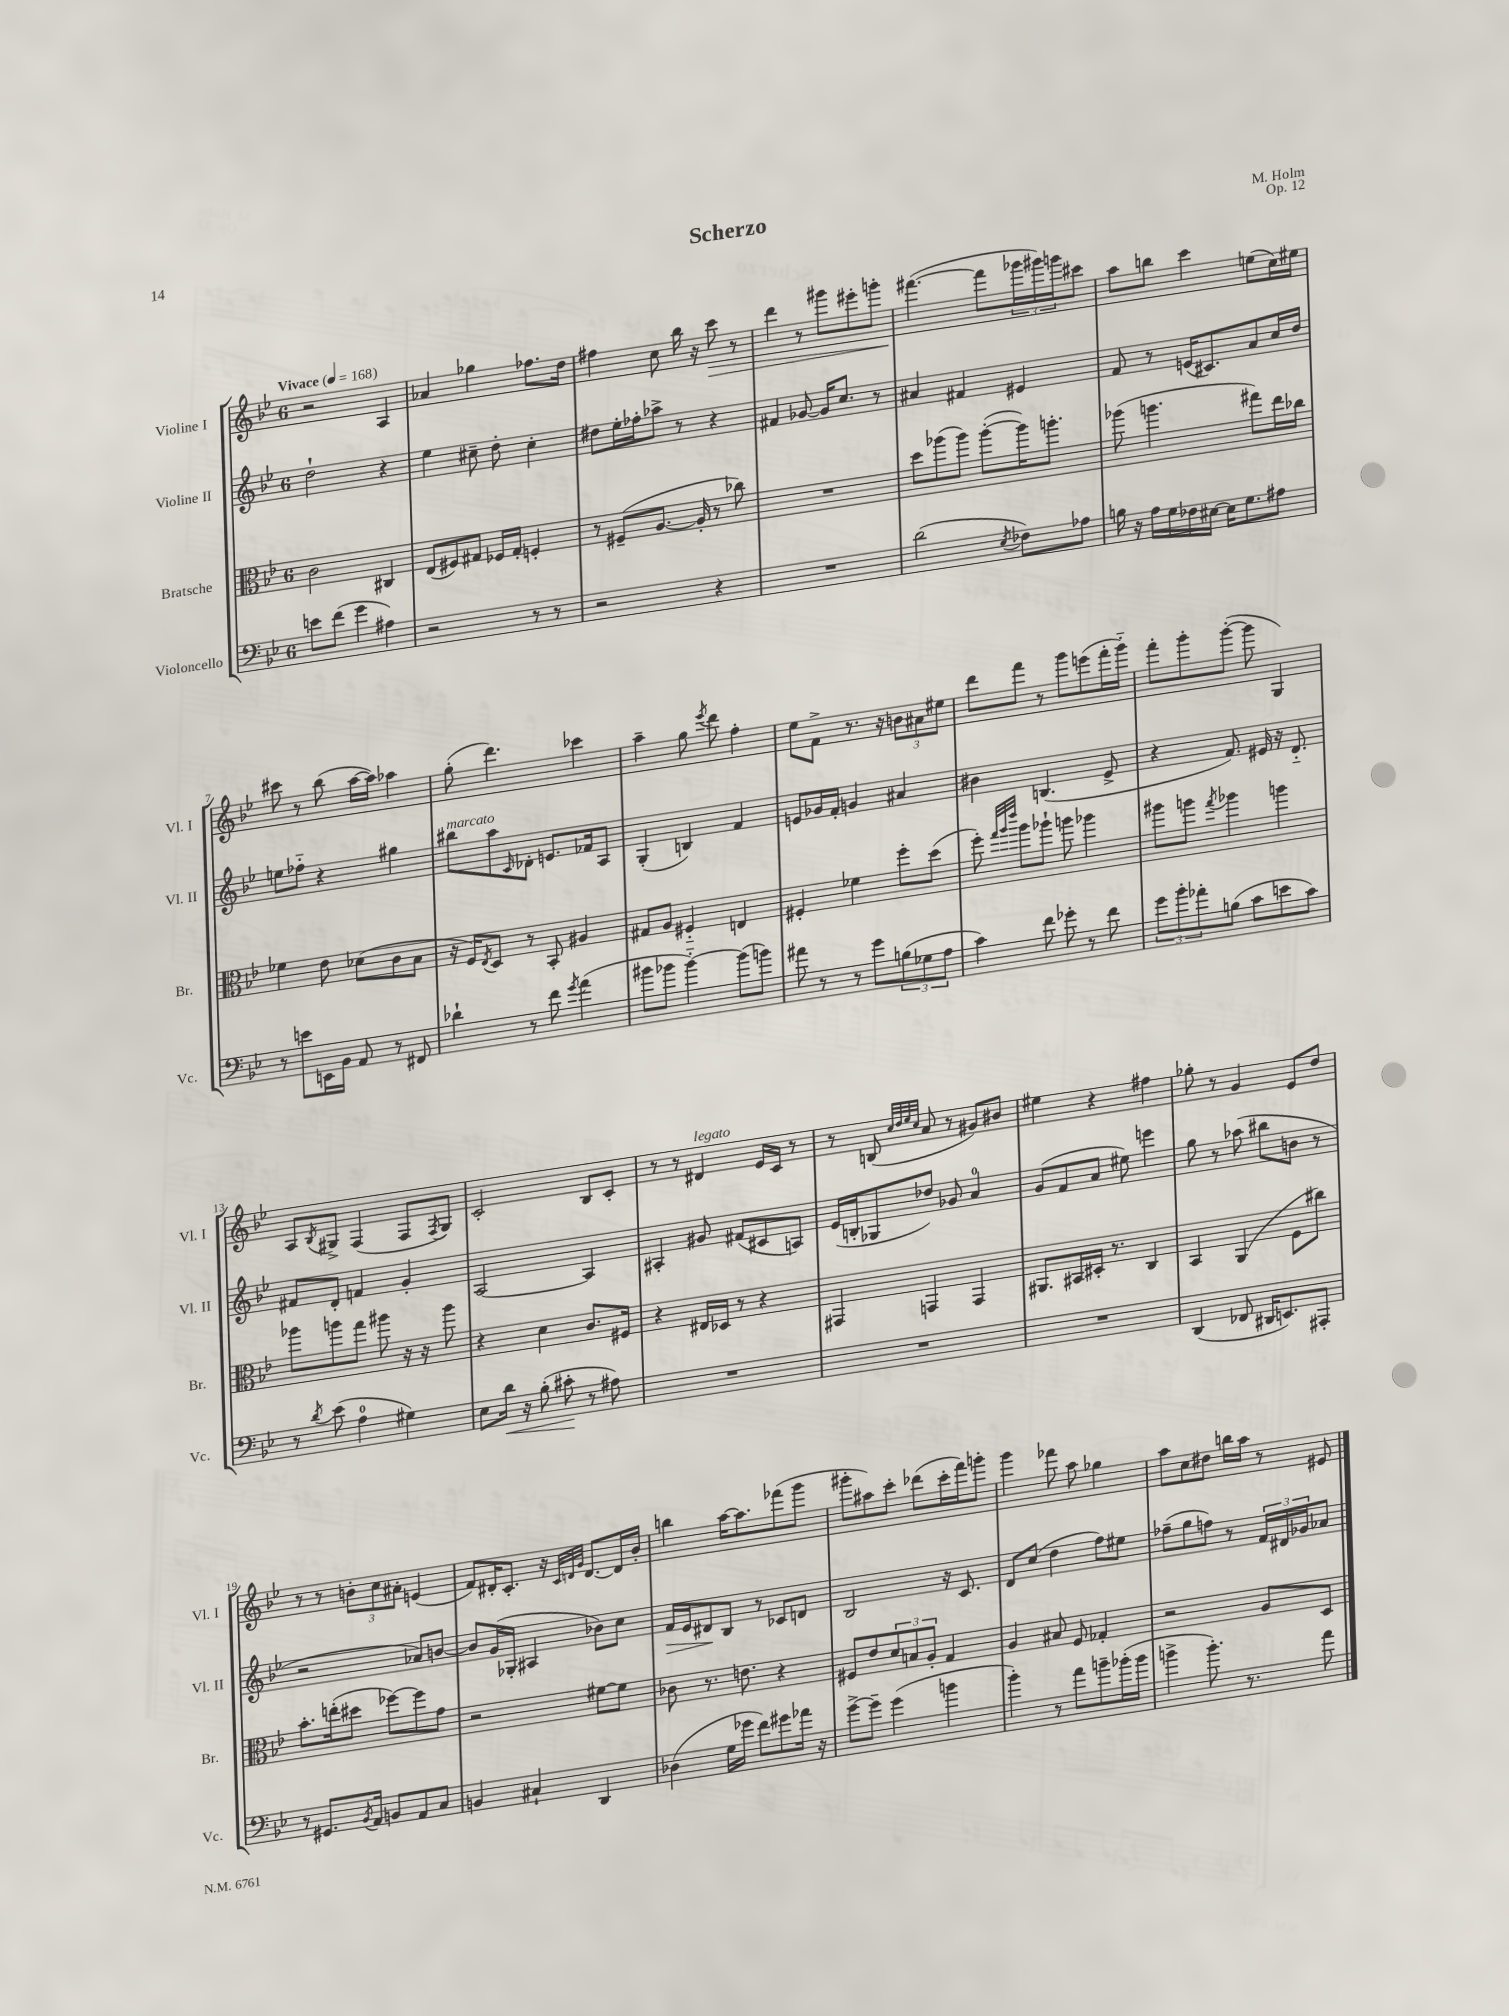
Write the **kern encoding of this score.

**kern	**dynam	**kern	**kern	**dynam	**kern	**dynam
*part4	*part4	*part3	*part2	*part2	*part1	*part1
*staff4	*staff4	*staff3	*staff2	*staff2	*staff1	*staff1
*I"Violoncello	*	*I"Bratsche	*I"Violine II	*	*I"Violine I	*
*I'Vc.	*	*I'Br.	*I'Vl. II	*	*I'Vl. I	*
*clefF4	*	*clefC3	*clefG2	*	*clefG2	*
*k[b-e-]	*	*k[b-e-]	*k[b-e-]	*	*k[b-e-]	*
*M6/8	*	*M6/8	*M6/8	*	*M6/8	*
*MM168	*	*MM168	*MM168	*	*MM168	*
=1	=1	=1	=1	=1	=1	=1
!	!	!	!	!	!LO:TX:a:B:t=Vivace	!
8en\L	.	2c\	2dd`\	.	2r	.
(8f\J	.	.	.	.	.	.
4g\	.	.	.	.	.	.
4A#X\)	.	4C#X/	4r	.	4A/	.
=2	=2	=2	=2	=2	=2	=2
2r	.	(8E-/L	4ee-\	.	4a-X/	.
.	.	8F#X/)	.	.	.	.
.	.	8G#X/J	8cc#X~\	.	4gg-X\	.
.	.	16F-X/LL	8dd'\	.	.	.
.	.	16G#'/JJ	.	.	.	.
8r	.	4Fn'/	4cc#'\	.	8.ff-X\L	.
8r	.	.	.	.	.	.
.	.	.	.	.	16dd\Jk	.
=3	=3	=3	=3	=3	=3	=3
2r	.	8r	8dd#X\L	.	4ff#X\	.
.	.	(8F#X~/L	16ee-'\L	.	.	.
.	.	.	16ff-X'\J	.	.	.
.	.	[8.A/J	8aa-X^\J	.	8cc\	.
.	.	.	8r	.	16bb-\	.
.	.	16A'/]	.	.	16r	.
!	!	!	!	!	!	!LO:HP:b
4r	.	8r	4r	.	8ccc\	>
.	.	8cc-X\)	.	.	8r	.
=4	=4	=4	=4	=4	=4	=4
2.r	.	2.r	4f#X/	.	4ddd\	.
.	.	.	[8g-X/	.	8r	.
.	.	.	16g-/KL]	.	8ggg#X\L	.
.	.	.	8.cc/J	.	.	.
.	.	.	.	.	8eee#X'\	.
.	.	.	8r	.	8gggn'\J	.
=5	=5	=5	=5	=5	=5	=5
(2d\	.	8dd\L	4a#X/	.	([4.fff#X\	.
.	.	(8aa-X\	.	.	.	.
.	.	8aa-\J)	4f#X/	.	.	.
.	.	([8aa-'\L	.	.	8fff#\L]	]
8qE-/	.	.	.	.	.	.
8F-X\L)	.	16aa-\K])	4e#X/	.	24ggg-X\L	.
.	.	.	.	.	24ggg#X\)	.
.	.	8.aan'\J	.	.	.	.
.	.	.	.	.	24gggn\J	.
8A-X\J	.	.	.	.	8ccc#X\J	.
=6	=6	=6	=6	=6	=6	=6
16Bn\	.	(8aa-X\	8f/	.	8aa\L	.
16r	.	.	.	.	.	.
16A\LL	.	4.aan\	8r	.	8bbn\J	.
16G\	.	.	.	.	.	.
16F-X\	.	.	(16en/KL	.	4ccc\	.
[16E#X\JJ	.	.	8.c#X/)	.	.	.
16E#\KL]	.	.	.	.	.	.
8.G\	.	.	.	.	.	.
.	.	8gg#X\L)	8a/	.	(8een\L	.
8A#X\J	.	16ee-\L	16cc/L	.	16cc\L)	.
.	.	16cc-X\JJ	16dd/JJ	.	16ee#X\JJ	.
!!LO:LB:g=z
=7	=7	=7	=7	=7	=7	=7
8r	.	4f-X\	8een\L	.	8ccc#X\	.
8en\L	.	.	8ff-X\J	.	8r	.
16EEn\L	.	8e-\	4r	.	(8bb-\	.
16BB-\JJ	.	.	.	.	.	.
8AA/	.	(8d-X\L	.	.	[16aa\LL	.
.	.	.	.	.	16aa\JJ])	.
8r	.	8c\	4gg#X\	.	4aa-X\	.
8FF#X/	.	8B-\J	.	.	.	.
=8	=8	=8	=8	=8	=8	=8
!	!	!	!LO:TX:a:i:t=marcato	!	!	!
4d-X`\	.	16r	8bb#X\L	.	(8gg'\	.
.	.	16F/KL)	.	.	.	.
.	.	8qE-/	.	.	.	.
.	.	8D/J	8aa\	.	4.ddd\)	.
.	.	.	16qqc/	.	.	.
8r	.	8r	8d-X'\J	.	.	.
8f\	.	8BB-'/	8.en/L	.	.	.
8qg/	.	.	.	.	.	.
(4a\	.	4A#X/	.	.	4ccc-X\	.
.	.	.	16f-X/k	.	.	.
.	.	.	8A/J	.	.	.
=9	=9	=9	=9	=9	=9	=9
8b#X\L	.	8G#X/L	(4G'/	.	4aa~\	.
8b-X\J	.	8A/J	.	.	.	.
[4b-\)	.	4F#X/	4Bn/)	.	8gg\	.
.	.	.	.	.	8qeee-/	.
.	.	.	.	.	8ddd\	.
(8b-\L]	.	4En/	4f/	.	4ff'\	.
8bn\J)	.	.	.	.	.	.
=10	=10	=10	=10	=10	=10	=10
8a#X\	.	4F#X'/	8en/L	.	8ee-\L	.
8r	.	.	16g-X/L	.	8f^\J	.
.	.	.	16f'/JJ	.	.	.
8r	.	4f-X\	4gn/	.	8.r	.
8g\L	.	.	.	.	.	.
.	.	.	.	.	16r	.
(12Bn\	.	8ff'\L	4a#X/	.	12bn\L	.
12G-X\	.	.	.	.	12a#X\	.
.	.	(8dd\J	.	.	.	.
12A\J	.	.	.	.	12ee#X\J	.
=11	=11	=11	=11	=11	=11	=11
4c\)	.	8ff'\)	4b#X\	.	8ddd\L	.
.	.	32qqgg/LLL	.	.	.	.
.	.	32qqaa/	.	.	.	.
.	.	32qqeee-/JJJ	.	.	.	.
.	.	8aa\L	.	.	8fff\J	.
8f\	.	8aa-X`\J	(4.Bn/	.	8r	.
8g-X'\	.	8aan\	.	.	8ggg\L	.
8r	.	4aa-X\	.	.	(8eeen\	.
8f\	.	.	8e-^/	.	16fff'\L	.
.	.	.	.	.	16ggg\JJ)	.
=12	=12	=12	=12	=12	=12	=12
12g\L	.	8aa#X\L	4r	.	8fff'\L	.
12b-'\	.	.	.	.	.	.
.	.	8aan\J	.	.	8ggg'\	.
12a-X'\	.	.	.	.	.	.
.	.	8qgg/	.	.	.	.
(8Bn\J	.	4aa-X\	8.f/)	.	([8ggg'\J	.
8c\L	.	.	.	.	8ggg\]	.
.	.	.	16e#X/	.	.	.
8en\	.	4aan\	16r	.	4G/)	.
.	.	.	8.d/	.	.	.
8c\J)	.	.	.	.	.	.
!!LO:LB:g=z
=13	=13	=13	=13	=13	=13	=13
8r	.	8aa-X\L	8f#X/L	.	8A/L	.
8qd/	.	.	.	.	8qB-/	.
(8e-\	.	8aan\	8d'/J	.	8G#X^/J	.
4A\	.	8gg\J	4fn/	.	(4F/	.
.	.	8aa#X\	.	.	.	.
4G#X\)	.	16r	4g'/	.	8F/L	.
.	.	16r	.	.	.	.
.	.	.	.	.	8qF/	.
.	.	8aa#\	.	.	8G#/J)	.
=14	=14	=14	=14	=14	=14	=14
8E-\L	.	4r	[2A/	.	2c'/	.
!	!LO:HP:b	!	!	!	!	!
16d\Jk	<	.	.	.	.	.
16r	.	.	.	.	.	.
(8B-'\	.	4d\	.	.	.	.
8c#X'\	.	.	.	.	.	.
8r	[	8.c/L	4A/]	.	8B-/L	.
8A#X\)	.	.	.	.	8c'/J	.
.	.	16F#X/Jk	.	.	.	.
=15	=15	=15	=15	=15	=15	=15
2.r	.	4r	4A#X'/	.	8r	.
.	.	.	.	.	8r	.
!	!	!	!	!	!LO:TX:a:i:t=legato	!
.	.	16E#X/LL	8g#X/	.	4d#X/	.
.	.	16D-X/JJ	.	.	.	.
.	.	8r	(8f#X/L	.	.	.
.	.	4r	8c#X/	.	16e-/LL	.
.	.	.	.	.	16c/JJ	.
.	.	.	8An/J)	.	8r	.
=16	=16	=16	=16	=16	=16	=16
2.r	.	4GG#X/	(16e-/LL	.	8r	.
.	.	.	16Bn'/J	.	.	.
.	.	.	8G-X/	.	(8Bn/	.
.	.	.	.	.	32qqcc/LLL	.
.	.	.	.	.	32qqdd/	.
.	.	.	.	.	32qqee-/	.
.	.	.	.	.	32qqcc/JJJ	.
.	.	4GGn/	8dd-X/J)	.	8a/	.
.	.	.	8g-X/	.	8r	.
.	.	4GG/	4a/	.	8g#X/L)	.
.	.	.	.	.	8b#X/J	.
=17	=17	=17	=17	=17	=17	=17
2.r	.	8.AA#X/L	(8g/L	.	4ee#X\	.
.	.	.	8f/	.	.	.
.	.	16BB#X/L	.	.	.	.
.	.	16D#X'/JJ	8a/J	.	4r	.
.	.	8.r	.	.	.	.
.	.	.	8ee#X\)	.	.	.
.	.	4C/	4eeen\	.	4ff#X\	.
=18	=18	=18	=18	=18	=18	=18
(4DD/	.	4BB-/	8gg\	.	8gg-X'\	.
.	.	.	8r	.	8r	.
8FF-X/	.	(4AA/	(8aa-X\	.	4g/	.
16DD#X/KL	.	.	8bb#X\L	.	.	.
8.EEn/)	.	.	.	.	.	.
.	.	8F\L	8bn\J	.	8e-/L	.
8AAA#X'/J	.	8cc#X\J)	8r	.	8dd/J	.
!!LO:LB:g=z
=19	=19	=19	=19	=19	=19	=19
8r	.	8.b-'\L	2r	.	8r	.
8.GG#X/L	.	.	.	.	8r	.
.	.	(16een'\k	.	.	.	.
.	.	8dd#X\J	.	.	12bn'\L	.
8qBB-/	.	.	.	.	.	.
16AA/Jk	.	.	.	.	.	.
.	.	.	.	.	12cc\	.
8BBn/L	.	[8ff-X\L)	.	.	.	.
.	.	.	.	.	12a#X'\J	.
8AA/	.	8ff-\]	8a-X/L)	.	(4en/	.
8C/J	.	8g\J	[8bn/J	.	.	.
=20	=20	=20	=20	=20	=20	=20
4BBn/	.	2r	8b/L]	.	8f/L)	.
.	.	.	(16g/L	.	16d#X'/K	.
.	.	.	16G-X'/JJ	.	8.c'/J	.
4C#X`/	.	.	4A#X/	.	.	.
.	.	.	.	.	16r	.
.	.	.	.	.	32qqc/LLL	.
.	.	.	.	.	32qqdn/	.
.	.	.	.	.	32qqg/JJJ	.
.	.	.	.	.	[8.d/L	.
4DD/	.	[8f#X\L	8b-X\L)	.	.	.
.	.	8f#\J]	8cc\J	.	16d/L]	.
.	.	.	.	.	16b-'/JJ	.
=21	=21	=21	=21	=21	=21	=21
!	!	!	!	!LO:HP:b	!	!
(4D-X\	.	8c-X\	16f/LL	>	4bbn\	.
.	.	.	16e-/J	.	.	.
.	.	8.r	8d#X/	.	.	.
16G\LL	.	.	8B-/J	]	[16aa\KL	.
16g-X\JJ	.	8.en\	.	.	8.aa\]	.
8f\L)	.	.	8r	.	.	.
8g#X\	.	4r	8c-X/L	.	(8fff-X\	.
16a-X\Jk	.	.	8dn/J	.	8ggg\J	.
16r	.	.	.	.	.	.
=22	=22	=22	=22	=22	=22	=22
[8g^\L	.	8F#X/L	2B-/	.	8ggg#X'\L	.
8g~\J]	.	8e-/	.	.	8aa#X\)	.
(4g\	.	12d/	.	.	8ccc'\J	.
.	.	12Bn/	.	.	.	.
.	.	.	.	.	(8ddd-X\L	.
.	.	12A'/J	.	.	.	.
4bn\	.	4G/	16r	.	16ccc'\L	.
.	.	.	8.c/	.	16fff\J)	.
.	.	.	.	.	8gggn'\J	.
=23	=23	=23	=23	=23	=23	=23
4b-'\)	.	4A/	8d/L	.	4ggg\	.
.	.	.	(8cc/J	.	.	.
8r	.	8B#X/	4dd\	.	8fff-X\	.
8a\L	.	8F/	.	.	8aa\	.
8bn~\	.	4G-X'/	8ff\L)	.	4gg-X\	.
(16b-X'\L	.	.	8ee#X\J	.	.	.
16b-\JJ	.	.	.	.	.	.
=24	=24	=24	=24	=24	=24	=24
4bn^\	.	2r	(8ff-X~\L	.	8aa\L	.
.	.	.	8gg\	.	8cc\	.
8.b'\)	.	.	8ffn\J)	.	8dd#X\J	.
.	.	.	8r	.	16bbn\LL	.
8.r	.	.	.	.	16aa\JJ	.
.	.	8A/L	24f/LL	.	8r	.
.	.	.	24d#X/	.	.	.
.	.	.	24g-X/J	.	.	.
8a\	.	8D/J	8a-X/J	.	8e#X/	.
==	==	==	==	==	==	==
*-	*-	*-	*-	*-	*-	*-
